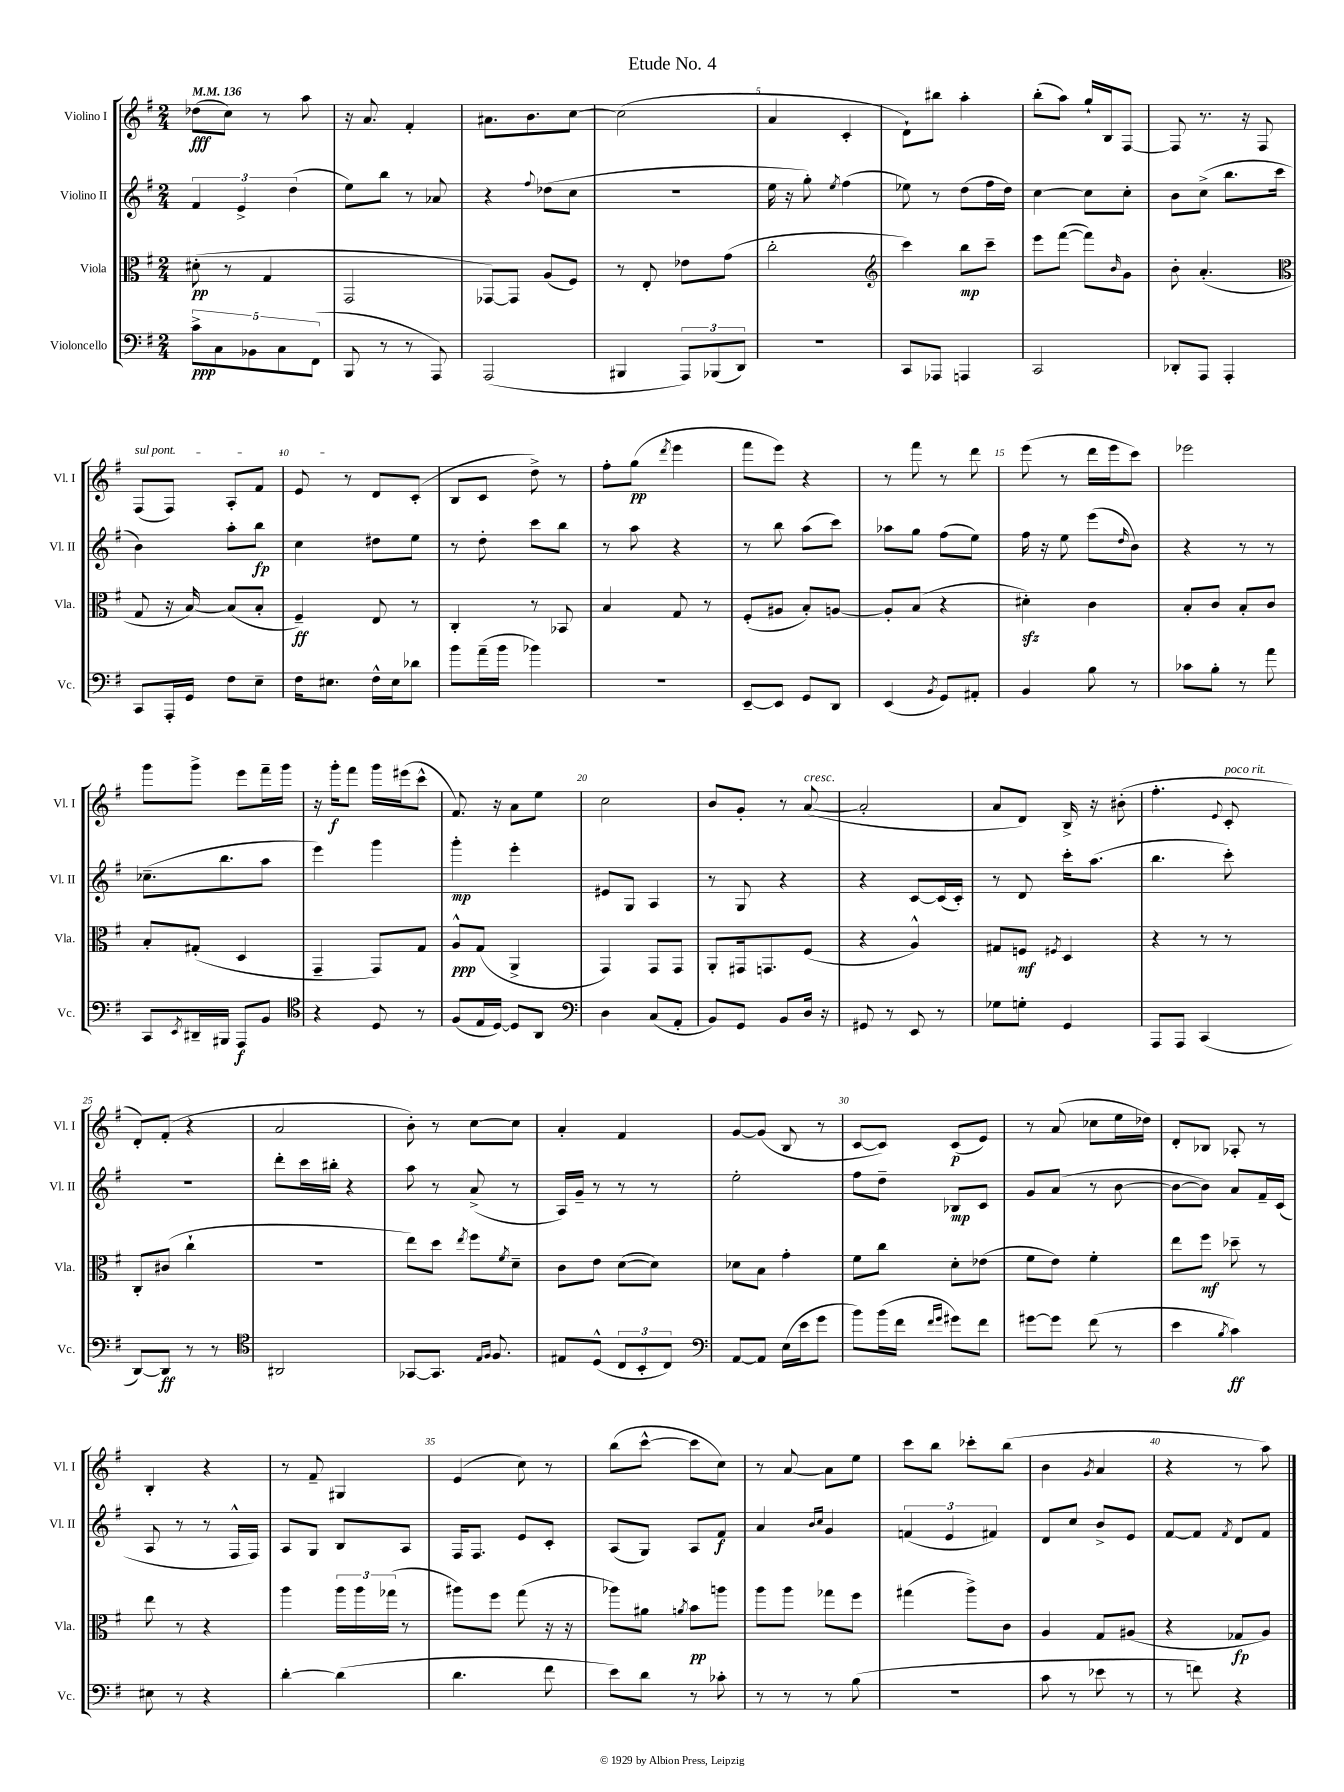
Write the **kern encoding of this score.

**kern	**dynam	**kern	**dynam	**kern	**dynam	**kern	**dynam
*part4	*part4	*part3	*part3	*part2	*part2	*part1	*part1
*staff4	*staff4	*staff3	*staff3	*staff2	*staff2	*staff1	*staff1
*I"Violoncello	*	*I"Viola	*	*I"Violino II	*	*I"Violino I	*
*I'Vc.	*	*I'Vla.	*	*I'Vl. II	*	*I'Vl. I	*
*clefF4	*	*clefC3	*	*clefG2	*	*clefG2	*
*k[f#]	*	*k[f#]	*	*k[f#]	*	*k[f#]	*
*M2/4	*	*M2/4	*	*M2/4	*	*M2/4	*
*MM136	*	*MM136	*	*MM136	*	*MM136	*
=1	=1	=1	=1	=1	=1	=1	=1
10c^\L	ppp	(8d#X'\	pp	6f#/	.	(8dd-X\L	fff
10C\	.	.	.	.	.	.	.
.	.	8r	.	.	.	8cc\J)	.
.	.	.	.	6e^/	.	.	.
10BB-X\	.	.	.	.	.	.	.
.	.	4G/	.	.	.	8r	.
10C\	.	.	.	.	.	.	.
.	.	.	.	(6dd\	.	.	.
.	.	.	.	.	.	8aa\	.
(10FF#\J	.	.	.	.	.	.	.
=2	=2	=2	=2	=2	=2	=2	=2
8BBB/	.	2GG/	.	8ee\L)	.	16r	.
.	.	.	.	.	.	8.a/	.
8r	.	.	.	8bb\J	.	.	.
8r	.	.	.	8r	.	4f#'/	.
8AAA/)	.	.	.	8a-X/	.	.	.
=3	=3	=3	=3	=3	=3	=3	=3
(2AAA/	.	[8GG-X/L)	.	4r	.	8.a#X\L	.
.	.	8GG-/J]	.	.	.	.	.
.	.	.	.	.	.	8.b\	.
.	.	.	.	8qqff#/	.	.	.
.	.	(8A/L	.	(8dd-X\L	.	.	.
.	.	8F#/J)	.	8cc\J	.	[8cc\J	.
=4	=4	=4	=4	=4	=4	=4	=4
4BBB#X/	.	8r	.	2r	.	(2cc\]	.
.	.	8E'/	.	.	.	.	.
12AAA/L)	.	8e-X\L	.	.	.	.	.
(12BBB-X/	.	.	.	.	.	.	.
.	.	(8g\J	.	.	.	.	.
12DD/J)	.	.	.	.	.	.	.
=5	=5	=5	=5	=5	=5	=5	=5
2r	.	2cc'\	.	16ee\	.	4a/	.
.	.	.	.	16r	.	.	.
.	.	.	.	8gg'\)	.	.	.
.	.	.	.	8qee/	.	.	.
.	.	.	.	(4ff#\	.	4c'/	.
=6	=6	=6	=6	=6	=6	=6	=6
*	*	*clefG2	*	*	*	*	*
8CC/L	.	4ccc\)	.	8ee-X\)	.	8d`\L)	.
8AAA-X/J	.	.	.	8r	.	8bb#X\J	.
4AAAn/	.	8bb\L	mp	(8dd\L	.	4aa'\	.
.	.	8ccc~\J	.	16ff#\L	.	.	.
.	.	.	.	16dd\JJ)	.	.	.
=7	=7	=7	=7	=7	=7	=7	=7
2CC/	.	8eee\L	.	[4cc\	.	(8bb'\L	.
.	.	([8fff#\J	.	.	.	8aa\J)	.
.	.	8fff#\L])	.	8cc\L]	.	16gg`/LL	.
.	.	.	.	.	.	16B/J	.
.	.	16qqb/	.	.	.	.	.
.	.	8g\J	.	8cc'\J	.	[8F#/J	.
=8	=8	=8	=8	=8	=8	=8	=8
8DD-X'/L	.	8b'\	.	8b\L	.	8F#/]	.
8AAA/J	.	(4.a'/	.	(8cc^\J	.	8.r	.
4AAA'/	.	.	.	8.bb\L	.	.	.
.	.	.	.	.	.	16r	.
.	.	.	.	.	.	8F#/	.
.	.	.	.	16ccc\Jk	.	.	.
!!LO:LB:g=z
=9	=9	=9	=9	=9	=9	=9	=9
*	*	*clefC3	*	*	*	*	*
!	!	!	!	!	!	!LO:TX:a:i:t=sul pont.	!
8CC/L	.	8G/	.	4b\)	.	(8F#/L	.
16AAA'/L	.	16r	.	.	.	8F#/J)	.
16GG/JJ	.	[16B/)	.	.	.	.	.
8F#\L	.	(8B/L]	.	8aa'\L	.	8A'/L	.
8E~\J	.	8B'/J	.	8bb\J	fp	8f#/J	.
=10	=10	=10	=10	=10	=10	=10	=10
16F#\KL	.	4F#~/)	ff	4cc\	.	8e/	.
8.E#X\J	.	.	.	.	.	.	.
.	.	.	.	.	.	8r	.
16F#^^\LL	.	8E/	.	8dd#X\L	.	8d/L	.
16E#\J	.	.	.	.	.	.	.
8d-X\J	.	8r	.	8ee\J	.	(8c'/J	.
=11	=11	=11	=11	=11	=11	=11	=11
8b\L	.	4C'/	.	8r	.	8B/L	.
(16a~\L	.	.	.	8dd'\	.	8c/J	.
16b\JJ	.	.	.	.	.	.	.
4b-X\)	.	8r	.	8ccc\L	.	8dd^\)	.
.	.	8BB-X/	.	8bb\J	.	8r	.
=12	=12	=12	=12	=12	=12	=12	=12
2r	.	4B/	.	8r	.	8ff#'\L	.
.	.	.	.	8aa\	.	(8gg\J	pp
.	.	.	.	.	.	8qddd/	.
.	.	8G/	.	4r	.	4eee\	.
.	.	8r	.	.	.	.	.
=13	=13	=13	=13	=13	=13	=13	=13
[8EE~/L	.	(8F#'/L	.	8r	.	8fff#\L	.
8EE/J]	.	8A#X/J	.	8bb\	.	8eee\J)	.
8GG/L	.	8B'/L)	.	(8aa\L	.	4r	.
8DD/J	.	[8An/J	.	8ccc\J)	.	.	.
=14	=14	=14	=14	=14	=14	=14	=14
(4EE/	.	8A'/L]	.	8aa-X\L	.	8r	.
.	.	(8B/J	.	8gg\J	.	8fff#\	.
8qBB/	.	.	.	.	.	.	.
8GG/L)	.	4r	.	(8ff#\L	.	8r	.
8AA#X'/J	.	.	.	8ee\J)	.	8ddd\	.
=15	=15	=15	=15	=15	=15	=15	=15
4BB/	.	4d#Xzz'\)	.	16ff#\	.	(8eee\	.
.	.	.	.	16r	.	.	.
.	.	.	.	8ee\	.	8r	.
8B\	.	4c\	.	(8eee\L	.	16ddd\LL	.
.	.	.	.	.	.	16eee\J	.
.	.	.	.	16qqdd/	.	.	.
8r	.	.	.	8b\J)	.	8ccc\J)	.
=16	=16	=16	=16	=16	=16	=16	=16
8c-X\L	.	8B'/L	.	4r	.	2eee-X\	.
8B'\J	.	8c/J	.	.	.	.	.
8r	.	8B'/L	.	8r	.	.	.
8a\	.	8c/J	.	8r	.	.	.
!!LO:LB:g=z
=17	=17	=17	=17	=17	=17	=17	=17
8CC/L	.	8B'/L	.	(8.cc-X~\L	.	8ggg\L	.
8qEE/	.	.	.	.	.	.	.
16DD#X~/L	.	(8G#X'/J	.	.	.	8ggg^\J	.
16BBB#X/JJ	.	.	.	8.bb\	.	.	.
8AAA/L	f	4D/	.	.	.	8eee\L	.
8BB/J	.	.	.	8aa\J	.	16fff#~\L	.
.	.	.	.	.	.	16ggg\JJ	.
=18	=18	=18	=18	=18	=18	=18	=18
*clefC4	*	*	*	*	*	*	*
4r	.	4GG~/	.	4eee\)	.	16r	.
.	.	.	.	.	.	16ggg'\KL	f
.	.	.	.	.	.	8fff#\J	.
8D/	.	8GG/L)	.	4ggg\	.	16ggg\LL	.
.	.	.	.	.	.	(16eee#X\J	.
8r	.	8G/J	.	.	.	8ccc^^\J	.
=19	=19	=19	=19	=19	=19	=19	=19
(8F#/L	.	8A^^/L	ppp	4ggg'\	mp	8.f#/)	.
16E/L	.	(8G/J	.	.	.	.	.
[16D/JJ)	.	.	.	.	.	16r	.
8D/L]	.	4AA^/	.	4eee'\	.	8a\L	.
8AA/J	.	.	.	.	.	8ee\J	.
=20	=20	=20	=20	=20	=20	=20	=20
*clefF4	*	*	*	*	*	*	*
4D\	.	4GG/)	.	8e#X/L	.	2cc\	.
.	.	.	.	8G/J	.	.	.
(8C/L	.	8GG/L	.	4A/	.	.	.
8AA'/J	.	8GG/J	.	.	.	.	.
=21	=21	=21	=21	=21	=21	=21	=21
8BB/L)	.	8AA'/L	.	8r	.	8b/L	.
8GG/J	.	16GG#X/k	.	8G/	.	8g'/J	.
.	.	8.GGn/	.	.	.	.	.
8BB/L	.	.	.	4r	.	8r	.
!	!	!	!	!	!	!LO:TX:a:i:t=cresc.	!
16D/Jk	.	(8F#/J	.	.	.	([8a/	.
16r	.	.	.	.	.	.	.
=22	=22	=22	=22	=22	=22	=22	=22
8GG#X/	.	4r	.	4r	.	2a'/]	.
8r	.	.	.	.	.	.	.
8EE/	.	4A^^/)	.	[8c/L	.	.	.
8r	.	.	.	(16c/L]	.	.	.
.	.	.	.	16c'/JJ)	.	.	.
=23	=23	=23	=23	=23	=23	=23	=23
8G-X\L	.	8G#X/L	.	8r	.	8a/L	.
8Gn'\J	.	8Fn/J	mf	8d/	.	8d/J)	.
.	.	8qF#X/	.	.	.	.	.
4GG/	.	4D/	.	16ccc'\KL	.	16B^/	.
.	.	.	.	(8.aa\J	.	16r	.
.	.	.	.	.	.	(8b#X'\	.
=24	=24	=24	=24	=24	=24	=24	=24
8AAA/L	.	4r	.	4.bb\	.	4.ff#'\	.
8AAA/J	.	.	.	.	.	.	.
(4CC/	.	8r	.	.	.	.	.
.	.	.	.	.	.	8qqe/	.
!	!	!	!	!	!	!LO:TX:a:i:t=poco rit.	!
.	.	8r	.	8ccc'\)	.	8c'/	.
!!LO:LB:g=z
=25	=25	=25	=25	=25	=25	=25	=25
[8DD/L)	.	8C'/L	.	2r	.	8d'/L)	.
8DD/J]	ff	(8c#X/J	.	.	.	(8f#'/J	.
8r	.	4cc`\	.	.	.	4r	.
8r	.	.	.	.	.	.	.
=26	=26	=26	=26	=26	=26	=26	=26
*clefC4	*	*	*	*	*	*	*
2AA#X/	.	2r	.	8ddd'\L	.	2a/	.
.	.	.	.	16ccc\L	.	.	.
.	.	.	.	16bb#X'\JJ	.	.	.
.	.	.	.	4r	.	.	.
=27	=27	=27	=27	=27	=27	=27	=27
[8GG-X/L	.	8ee\L)	.	8aa\	.	8b'\)	.
8.GG-/J]	.	8dd\J	.	8r	.	8r	.
.	.	8qee/	.	.	.	.	.
.	.	8ff#\L	.	(8a^/	.	[8cc\L	.
16qqE/LL	.	.	.	.	.	.	.
16qqF#/JJ	.	.	.	.	.	.	.
8.F#/	.	.	.	.	.	.	.
.	.	8qf#/	.	.	.	.	.
.	.	8d~\J	.	8r	.	8cc\J]	.
=28	=28	=28	=28	=28	=28	=28	=28
8E#X/L	.	8c\L	.	16A/LL)	.	4a'/	.
.	.	.	.	16g~/JJ	.	.	.
(8D^^/J	.	8e\J	.	8r	.	.	.
12C/L	.	([8d\L	.	8r	.	4f#/	.
12BB'/	.	.	.	.	.	.	.
.	.	8d\J])	.	8r	.	.	.
12C/J)	.	.	.	.	.	.	.
=29	=29	=29	=29	=29	=29	=29	=29
*clefF4	*	*	*	*	*	*	*
[8AA/L	.	8d-X\L	.	2ee'\	.	[8g/L	.
8AA/J]	.	8B\J	.	.	.	(8g/J]	.
(16E\LL	.	4g'\	.	.	.	8B/	.
16e\J	.	.	.	.	.	.	.
8g\J	.	.	.	.	.	8r	.
=30	=30	=30	=30	=30	=30	=30	=30
8b\L)	.	8f#\L	.	8ff#\L	.	[8c/L	.
(16b\L	.	8cc\J	.	8dd~\J	.	8c/J])	.
16f#\JJ	.	.	.	.	.	.	.
16qqf#/LL	.	.	.	.	.	.	.
16qqg/JJ	.	.	.	.	.	.	.
8g#X\L)	.	8d'\L	.	8B-X/L	mp	(8c/L	p
8f#\J	.	(8e-X\J	.	8c/J	.	8e/J)	.
=31	=31	=31	=31	=31	=31	=31	=31
[8g#X\L	.	8f#\L	.	8g/L	.	8r	.
8g#\J]	.	8e\J)	.	(8a/J	.	(8a/	.
(8f#\	.	4f#'\	.	8r	.	8cc-X\L	.
8r	.	.	.	[8b\	.	16ee\L	.
.	.	.	.	.	.	16dd-X\JJ)	.
=32	=32	=32	=32	=32	=32	=32	=32
4e\	.	8ee\L	.	8b\L_	.	8d'/L	.
.	.	8ff#\J	mf	8b\J])	.	8B-X/J	.
8qB/	.	.	.	.	.	.	.
4c\)	ff	8dd-X~\	.	8a/L	.	8A-X'/	.
.	.	8r	.	16f#~/L	.	8r	.
.	.	.	.	(16c/JJ	.	.	.
!!LO:LB:g=z
=33	=33	=33	=33	=33	=33	=33	=33
8E#X\	.	8ee\	.	8A/	.	4B'/	.
8r	.	8r	.	8r	.	.	.
4r	.	4r	.	8r	.	4r	.
.	.	.	.	16F#^^/LL	.	.	.
.	.	.	.	16F#/JJ)	.	.	.
=34	=34	=34	=34	=34	=34	=34	=34
[4d'\	.	4aa\	.	8A/L	.	8r	.
.	.	.	.	8G/J	.	8f#~/	.
(4d\]	.	24aa\LL	.	8B/L	.	4G#X/	.
.	.	24aa\	.	.	.	.	.
.	.	(24gg-X\JJ	.	.	.	.	.
.	.	8r	.	8A/J	.	.	.
=35	=35	=35	=35	=35	=35	=35	=35
4.d\	.	8aa#X\L)	.	16F#/KL	.	(4e/	.
.	.	.	.	8.F#/J	.	.	.
.	.	8ff#\J	.	.	.	.	.
.	.	(8gg\	.	8e/L	.	8cc\)	.
8f#\	.	16r	.	8c'/J	.	8r	.
.	.	16r	.	.	.	.	.
=36	=36	=36	=36	=36	=36	=36	=36
8e\L)	.	8aa-X\L)	.	(8A/L	.	(8bb\L	.
8d\J	.	8a#X\J	.	8G/J)	.	[8ccc^^\J	.
.	.	8qan/	.	.	.	.	.
8r	.	8b\L	pp	8A/L	.	8ccc\L]	.
8c-X'\	.	8aan\J	.	8f#/J	f	8cc\J)	.
=37	=37	=37	=37	=37	=37	=37	=37
8r	.	8aa\L	.	4a/	.	8r	.
8r	.	8aa\J	.	.	.	[8a/	.
.	.	.	.	16qqb/LL	.	.	.
.	.	.	.	16qqcc/JJ	.	.	.
8r	.	8gg-X\L	.	4g/	.	8a\L]	.
(8B\	.	8ff#\J	.	.	.	8ee\J	.
=38	=38	=38	=38	=38	=38	=38	=38
2r	.	(4gg#X\	.	(6fn/	.	8ccc\L	.
.	.	.	.	.	.	8bb\J	.
.	.	.	.	6e/	.	.	.
.	.	8aa^\L)	.	.	.	8ccc-X'\L	.
.	.	.	.	6f#X/)	.	.	.
.	.	8c\J	.	.	.	(8bb\J	.
=39	=39	=39	=39	=39	=39	=39	=39
8c\	.	4A/	.	8d/L	.	4b\	.
8r	.	.	.	8cc/J	.	.	.
.	.	.	.	.	.	8qg/	.
8e-X\	.	8G/L	.	8b^/L	.	4a/	.
8r	.	(8A#X/J	.	8e/J	.	.	.
=40	=40	=40	=40	=40	=40	=40	=40
8r	.	4r	.	[8f#/L	.	4r	.
8fn\)	.	.	.	8f#/J]	.	.	.
.	.	.	.	8qf#/	.	.	.
4r	.	8G-X/L	fp	8d/L	.	8r	.
.	.	8A/J)	.	8f#/J	.	8aa\)	.
==	==	==	==	==	==	==	==
*-	*-	*-	*-	*-	*-	*-	*-
